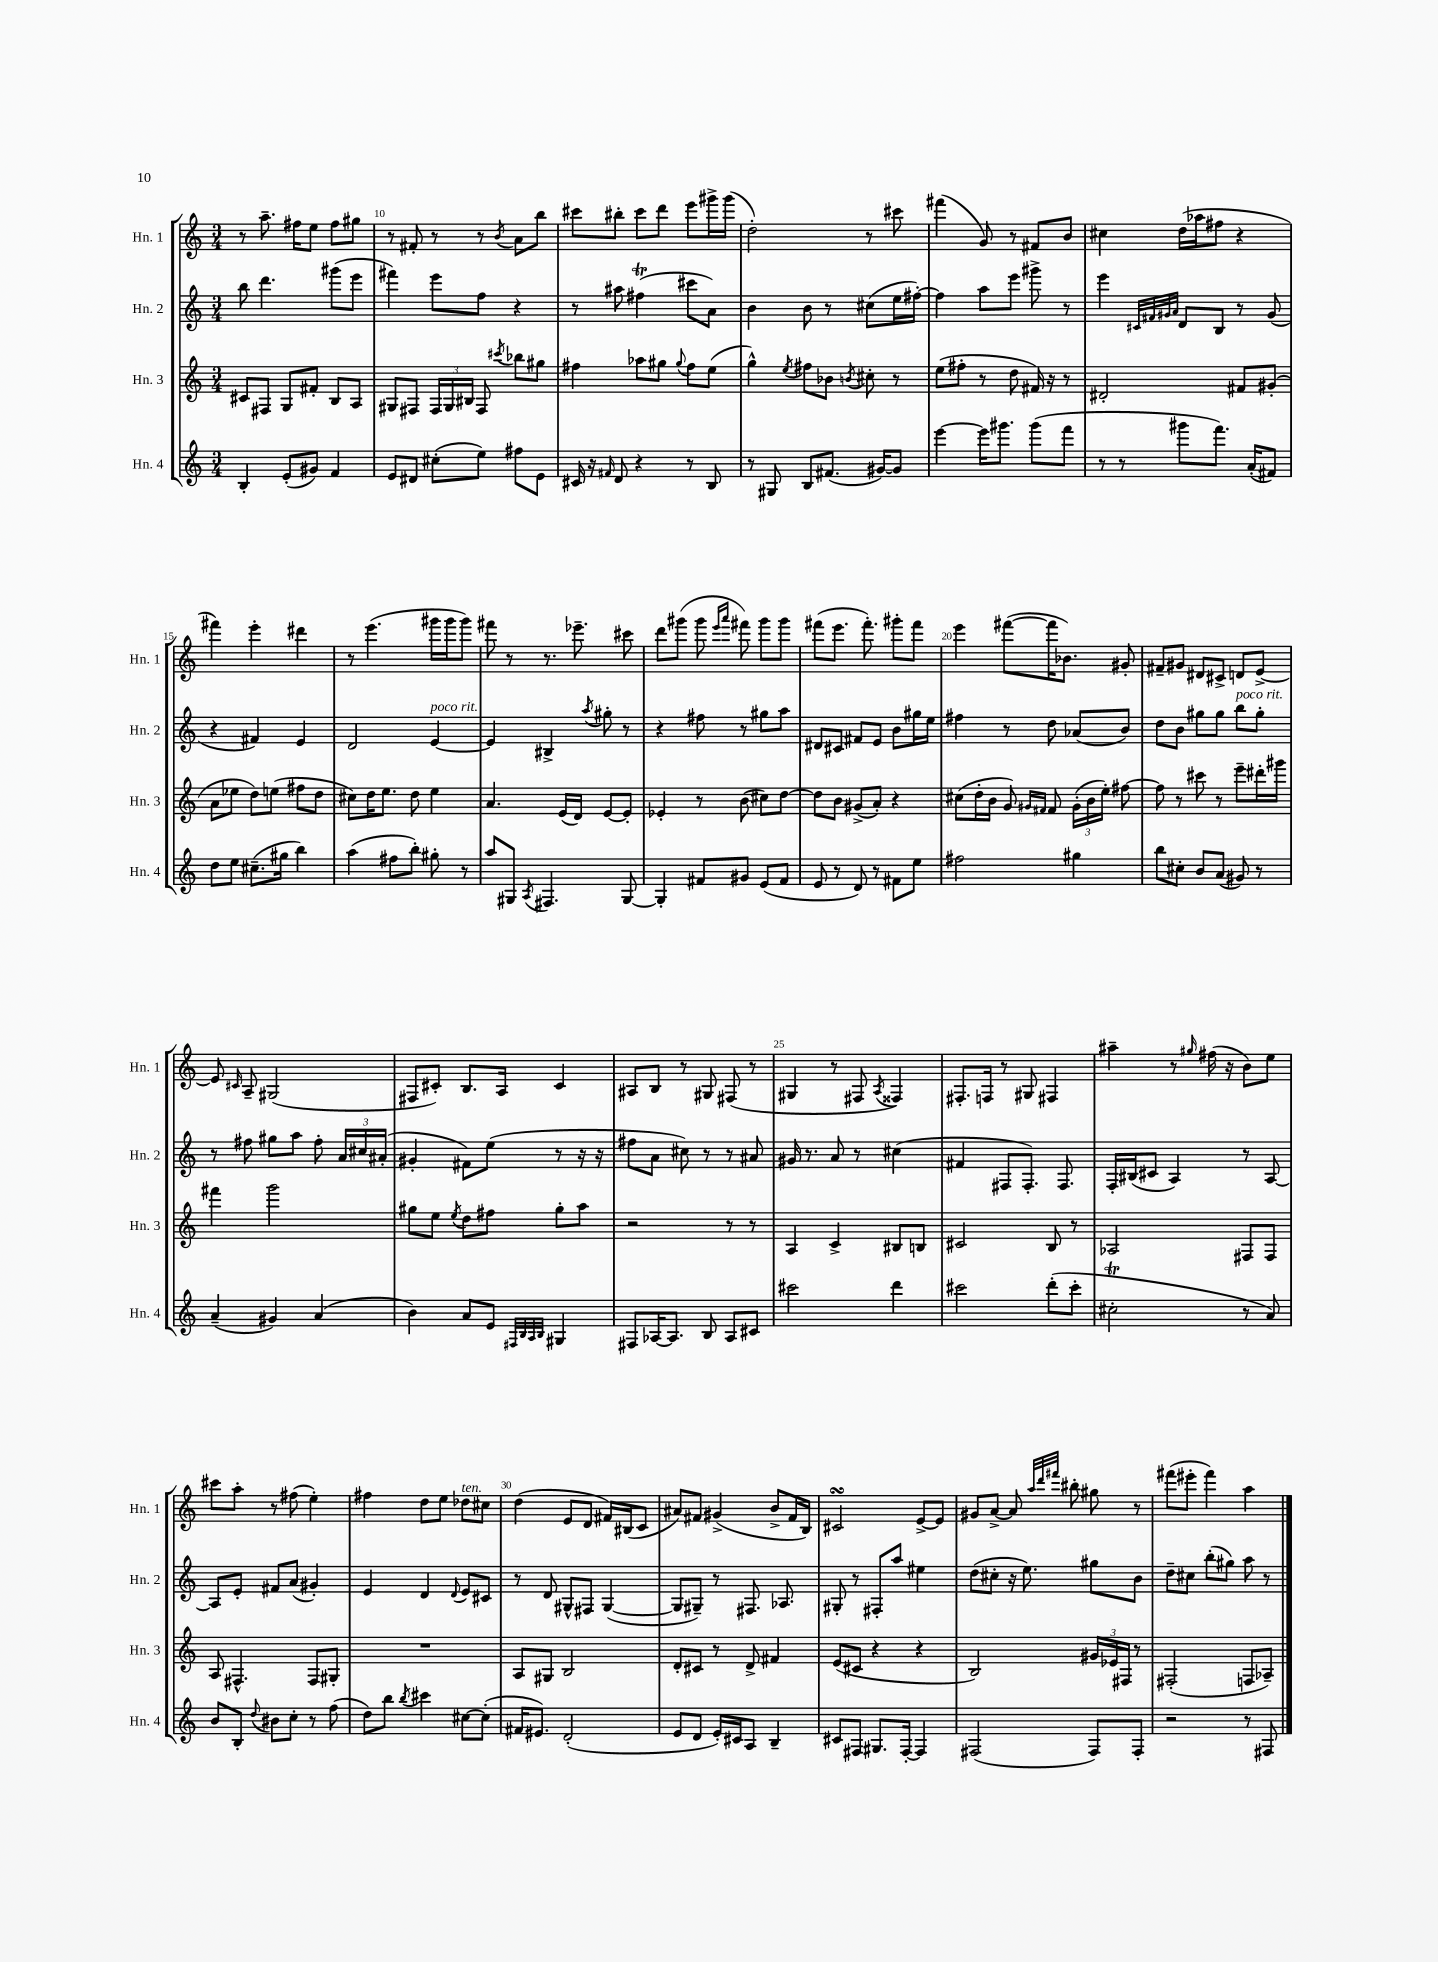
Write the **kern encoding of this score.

**kern	**kern	**kern	**kern
*part4	*part3	*part2	*part1
*staff4	*staff3	*staff2	*staff1
*I"Hn. 4	*I"Hn. 3	*I"Hn. 2	*I"Hn. 1
*I'Hn. 4	*I'Hn. 3	*I'Hn. 2	*I'Hn. 1
*clefG2	*clefG2	*clefG2	*clefG2
*k[]	*k[]	*k[]	*k[]
*M3/4	*M3/4	*M3/4	*M3/4
=9	=9	=9	=9
4B'/	8c#X/L	8bb\	8r
.	8F#X/J	4.ddd\	8.aa~\
(8e'/L	8G/L	.	.
.	.	.	16ff#X\KL
8g#X/J)	8f#X'/J	.	8ee\J
4f/	8B/L	(8ggg#X\L	8ff#\L
.	8A/J	8eee\J	8gg#X\J
=10	=10	=10	=10
8e/L	8G#X/L	4fff#X\)	8r
8d#X/J	8F#X/J	.	8f#X'/
(8cc#X'\L	24F#/LL	8eee\L	8r
.	24G#/	.	.
.	24B#X/JJ	.	.
8ee\J)	8F#/	8ff\J	8r
.	8qccc#X/	.	8qb/
8ff#X\L	8bb-X\L	4r	8a\L
8e\J	8gg#X\J	.	8bb\J
=11	=11	=11	=11
16c#X/	4ff#X\	8r	8ccc#X\L
16r	.	.	.
16qqf#X/	.	.	.
8d/	.	8aa#X\	8bb#X'\J
4r	8aa-X\L	(4ff#Xt\	8ccc#\L
.	8gg#X\J	.	8ddd\J
.	8qqgg#/	.	.
8r	8ff#\L	8ccc#X\L	8eee\L
8B/	(8ee\J	8a\J)	16ggg#X^\L
.	.	.	(16ggg#\JJ
=12	=12	=12	=12
8r	4gg^^\)	4b\	2dd'\)
8G#X/	.	.	.
.	8qee/	.	.
8B/L	8ff#X\L	8b\	.
(8.f#X/J	8b-X\J	8r	.
.	8qbn/	.	.
.	8cc#X'\	(8cc#X\L	8r
[16g#X/KL)	.	.	.
8g#/J]	8r	16ee\L	8ccc#X\
.	.	[16ff#X'\JJ)	.
=13	=13	=13	=13
[4eee\	(8ee\L	4ff#\]	(4fff#X\
.	8ff#X'\J	.	.
16eee\KL]	8r	8aa\L	8g/)
8.ggg#X\J	.	.	.
.	8dd\	8eee\J	8r
(8ggg#\L	16f#X/)	8ggg#X^\	8f#X/L
.	16r	.	.
8fff\J	8r	8r	8b/J
=14	=14	=14	=14
8r	2d#X'/	4eee\	4cc#X\
8r	.	.	.
.	.	32qqc#X/LLL	.
.	.	32qqf#X/	.
.	.	32qqg#X/	.
.	.	32qqa/JJJ	.
8ggg#X\L	.	8d/L	(16dd\LL
.	.	.	16aa-X\J
8.fff\J)	.	8B/J	8ff#X\J
.	8f#X/L	8r	4r
(16a'/KL	.	.	.
8f#X/J)	(8g#X'/J	(8g#/	.
!!LO:LB:g=z
=15	=15	=15	=15
8dd\L	8a\L	4r	4fff#X\)
8ee\J	8ee-X\J	.	.
(8.cc#X~\L	8dd\L)	4f#X/)	4eee'\
.	(8een\J	.	.
16gg#X\Jk	.	.	.
4bb\)	8ff#X\L	4e/	4ddd#X\
.	8dd\J	.	.
=16	=16	=16	=16
(4aa\	8cc#X\L)	2d/	8r
.	16dd\K	.	(4.eee\
.	8.ee\J	.	.
8ff#X\L	.	.	.
8bb'\J)	8dd\	.	.
!	!	!LO:TX:a:i:t=poco rit.	!
8gg#X'\	4ee\	[4e/	16ggg#X\LL
.	.	.	16ggg#\J
8r	.	.	8ggg#\J)
=17	=17	=17	=17
8aa/L	4.a/	4e/]	8fff#X\
8G#X/J	.	.	8r
8qA/	.	.	.
4.F#X/	.	4B#X^/	8.r
.	(16e/LL	.	.
.	16d/JJ)	.	8.eee-X~\
.	.	8qaa/	.
.	[8e/L	8gg#X'\	.
[8G#/	8e'/J]	8r	8ccc#X\
=18	=18	=18	=18
4G#'/]	4e-X'/	4r	8ddd\L
.	.	.	(8ggg#X\J
8f#X/L	8r	8ff#X\	8ggg#\
.	.	.	16qqeee/LL
.	.	.	16qqaaa/JJ
8g#X/J	(8b\	8r	8fff#X\)
(8e/L	8cc#X\L)	8gg#X\L	8ggg#\L
8f#/J	[8dd\J	8aa\J	8ggg#\J
=19	=19	=19	=19
8e/	8dd\L]	8d#X/L	(8fff#X\L
8r	8b\J	8c#X/J	8.eee\J
8d/)	(8g#X^/L	8f#X/L	.
.	.	.	8.fff#'\)
8r	8a'/J)	8e/J	.
8f#X\L	4r	8b\L	8ggg#X'\L
8ee\J	.	16gg#X\L	8fff#\J
.	.	16ee\JJ	.
=20	=20	=20	=20
2ff#X\	(8cc#X\L	4ff#X\	4eee\
.	16dd'\L	.	.
.	16b\JJ	.	.
.	8g/)	8r	([8fff#X\L
.	16qqg#X/LL	.	.
.	16qqf#X/JJ	.	.
.	8f#/	8dd\	16fff#\K]
.	.	.	8.b-X\J)
4gg#X\	(24g#'\LL	(8a-X/L	.
.	24b\	.	.
.	24ee'\JJ)	.	.
.	[8ff#X\	8b/J)	8g#X'/
=21	=21	=21	=21
8bb\L	8ff#\]	8dd\L	8f#X~/L
8cc#X'\J	8r	8b\J	8g#X/J
8b/L	8ccc#X\	8gg#X\L	8d#X/L
(8a/J	8r	8gg#\J	8c#X^/J
!	!	!LO:TX:a:i:t=poco rit.	!
8g#X/)	8eee~\L	8bb\L	8dn/L
8r	16ddd#X'\L	8gg#'\J	[8e^/J
.	16ggg#X\JJ	.	.
!!LO:LB:g=z
=22	=22	=22	=22
(4a~/	4fff#X\	8r	8e/]
.	.	.	16qqc#X/
.	.	8ff#X\	8A~/
4g#X/)	2ggg\	8gg#X\L	(2G#X/
.	.	8aa\J	.
(4a/	.	8ff#'\	.
.	.	24a/LL	.
.	.	24cc#X/	.
.	.	(24a#X'/JJ	.
=23	=23	=23	=23
4b\)	8gg#X\L	4g#X'/	8F#X/L
.	8ee\J	.	8c#X'/J)
.	8qee/	.	.
8a/L	8dd\L	8f#X\L)	8.B/L
8e/J	8ff#X\J	(8ee\J	.
.	.	.	16A/Jk
32qqF#X/LLL	.	.	.
32qqB/	.	.	.
32qqA/	.	.	.
32qqB/JJJ	.	.	.
4G#X/	8gg#'\L	8r	4c#/
.	8aa\J	16r	.
.	.	16r	.
=24	=24	=24	=24
8F#X/L	2r	8ff#X\L	8A#X/L
[16A-X/K	.	8a\J	8B/J
8.A-/J]	.	.	.
.	.	8cc#X\)	8r
8B/	.	8r	8G#X/
8A-/L	8r	8r	(8F#X/
8c#X/J	8r	8a#X/	8r
=25	=25	=25	=25
2ccc#X\	4A/	16g#X/	4G#X/
.	.	8.r	.
.	4c^/	8a/	8r
.	.	8r	8F#X/
.	.	.	8qA/
4ddd\	8B#X/L	(4cc#X\	4F##X/)
.	8Bn/J	.	.
=26	=26	=26	=26
2ccc#X\	2c#X/	4f#X/	8.F#X'/L
.	.	.	16Fn/Jk
.	.	8F#X/L	8r
.	.	8.F#'/J)	8G#X/
(8ddd'\L	8B/	.	4F#X/
.	.	8.F#/	.
8ccc#'\J	8r	.	.
=27	=27	=27	=27
2cc#Xt'\	2A-X/	16F'/LL	4aa#X~\
.	.	(16B#X/J	.
.	.	8c#X/J	.
.	.	4A/)	8r
.	.	.	16qqgg#X/
.	.	.	(16ff#X\
.	.	.	16r
8r	8F#X/L	8r	8b\L)
8a/)	8F#/J	[8A/	8ee\J
!!LO:LB:g=z
=28	=28	=28	=28
8b/L	8A/	8A/L]	8ccc#X\L
8B'/J	4.F#X^^/	8e'/J	8aa'\J
8qqdd/	.	.	.
8b#X\L	.	8f#X/L	8r
8cc'\J	.	(8a/J	(8ff#X\
8r	8F#/L	4g#X'/)	4ee'\)
(8ff\	8G#X'/J	.	.
=29	=29	=29	=29
8dd\L)	2.r	4e/	4ff#X\
8bb\J	.	.	.
8qbb/	.	.	.
4ccc#X\	.	4d/	8dd\L
.	.	.	8ee\J
.	.	8qqd/	.
!	!	!	!LO:TX:a:i:t=ten.
[8cc#X\L	.	8e/L	8dd-X\L
(8cc#'\J]	.	8c#X/J	8cc#X\J
=30	=30	=30	=30
16f#X/KL	8A/L	8r	(4dd\
8.e#X/J)	.	.	.
.	8G#X/J	8d/	.
(2d'/	2B/	8G#X^^/L	8e/L
.	.	8F#X/J	8d/J
.	.	([4G#/	16f#X/LL)
.	.	.	(16B#X/J
.	.	.	8c/J
=31	=31	=31	=31
8e/L	8d'/L	8G#/L]	8a#X/L)
8d/J	8c#X/J	8G#X~/J)	8f#X/J
16e'/LL)	8r	8r	(4g#X^/
16c#X/J	.	.	.
8A/J	8d^/	8.F#X/	.
4B~/	4f#X/	.	8b^/L
.	.	8.A-X/	.
.	.	.	16f#/L
.	.	.	16B/JJ)
=32	=32	=32	=32
8c#X/L	(8e/L	8G#X'/	2c#XsSsS/
8F#X/J	8c#X/J	8r	.
8.G#X/L	4r	8F#X'/L	.
.	.	8aa/J	.
[16F#'/Jk	.	.	.
4F#/]	4r	4ee#X\	[8e^/L
.	.	.	8e/J]
=33	=33	=33	=33
(2F#X/	2B/)	(8dd\L	8g#X/L
.	.	8cc#X'\J	[8a^/J
.	.	16r	8a/]
.	.	8.ee\)	.
.	.	.	32qqaa/LLL
.	.	.	32qqddd/
.	.	.	32qqfff#X/JJJ
.	.	.	8bb#X'\
8F#/L)	24g#X/LL	8gg#X\L	8gg#X\
.	24e-X/	.	.
.	24F#X/JJ	.	.
8F#'/J	8r	8b\J	8r
=34	=34	=34	=34
2r	(2F#X'/	8dd~\L	(8fff#X\L
.	.	8cc#X\J	8eee#X'\J
.	.	(8bb'\L	4fff#\)
.	.	8gg#X\J)	.
8r	8Fn/L	8aa\	4aa\
8F#X/	8A-X~/J)	8r	.
==	==	==	==
*-	*-	*-	*-
